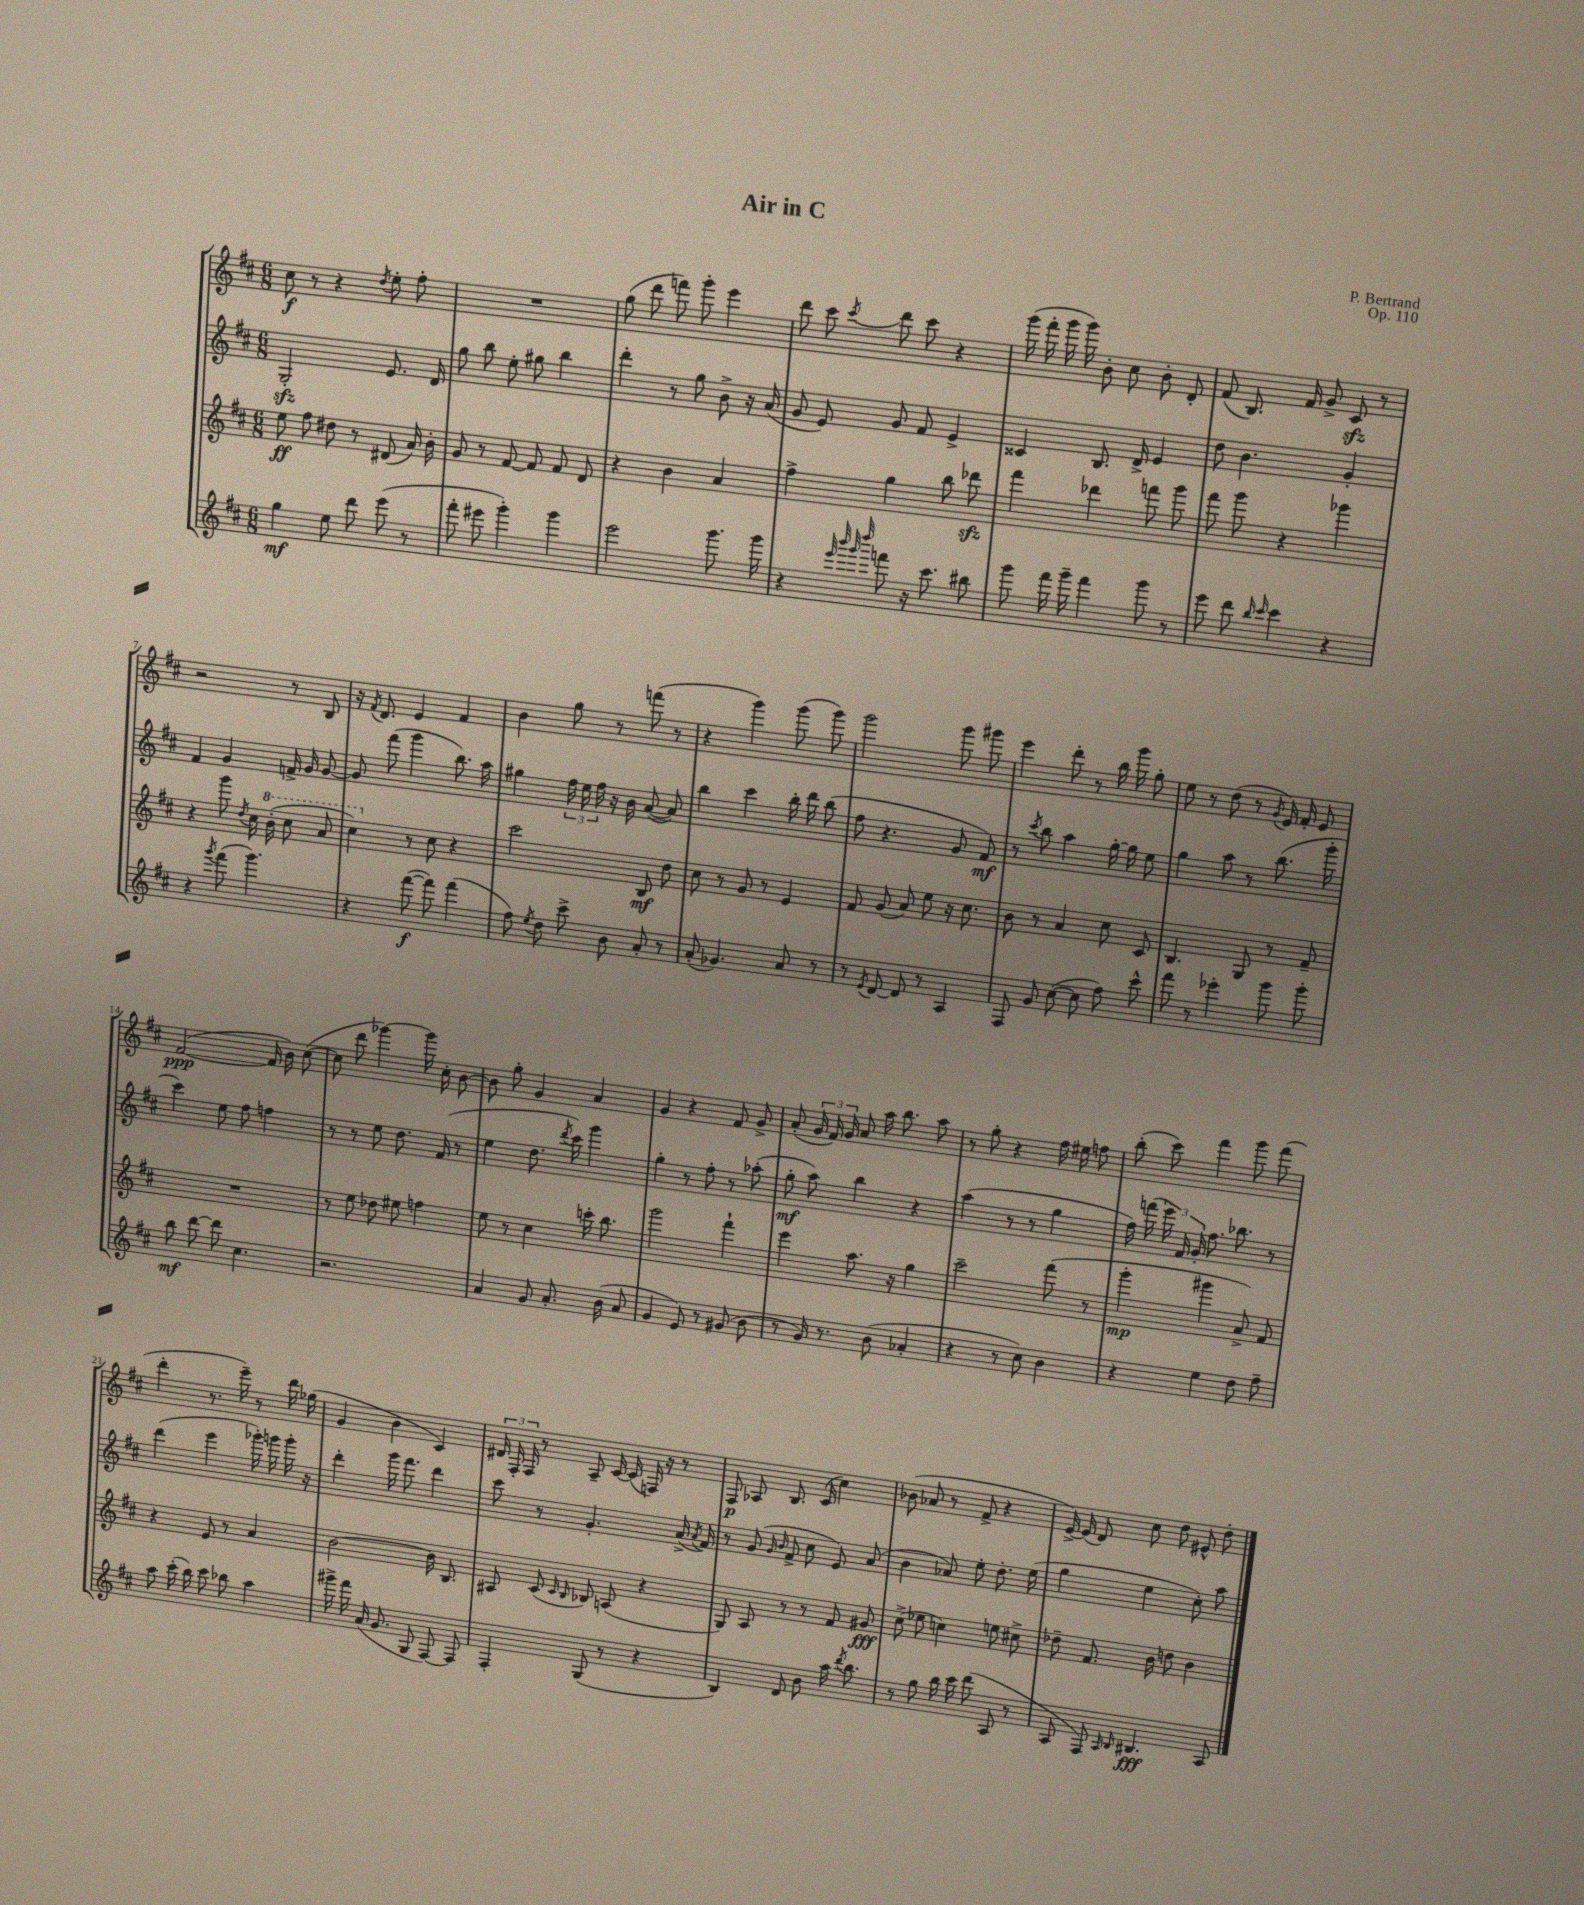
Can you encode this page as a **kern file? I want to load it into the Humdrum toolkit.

**kern	**kern	**kern	**kern
*staff4	*staff3	*staff2	*staff1
*clefG2	*clefG2	*clefG2	*clefG2
*k[f#c#]	*k[f#c#]	*k[f#c#]	*k[f#c#]
*M6/8	*M6/8	*M6/8	*M6/8
4gg	8ee	2G'	8cc#
.	8ff#	.	8r
8ee	8dd#	.	4r
8ddd	8r	.	.
.	.	.	8qdd
(8eee	(8d#	8.e	8ee'
8r	16a)	.	8ff#'
.	16b'	16d	.
=	=	=	=
8fff#'	8g	8gg	2.r
8eee#	8r	8bb	.
4ggg')	[8f#	8ee'	.
.	8f#]	8gg#	.
4ggg	8f#	4bb	.
.	8d	.	.
=	=	=	=
2eee	4r	4ddd'	(8gg
.	.	.	8ddd
.	4b	8r	8fff)
.	.	8gg	8ggg'
8.ggg	4a	8b^	4eee
.	.	16r	.
16ggg	.	(16a	.
=	=	=	=
4r	4ff#^	8g	8ddd
.	.	8e)	8ccc#
32qqeee	.	.	.
32qqbbb	.	.	.
32qqggg	.	.	.
32qqdddd	.	.	8qccc#
8fff	4gg	8g	8ddd
16r	.	8f#	8ccc#
8.ccc#	.	.	.
.	8bb	4e^	4r
8bb#	8ddd-	.	.
=	=	=	=
8ggg	4fff#	4c##	(16ggg
.	.	.	16fff#'
16fff#	.	.	16ggg
16ggg~	.	.	16ggg)
4fff#	4ddd-	8.B	8b'
.	.	.	8cc#
.	.	16d^	.
8ggg	8fff	4e	8b'
8r	8ggg	.	8d'
=	=	=	=
8eee	8fff#	8dd	(8f#
8ddd	8ggg	4.b	8.B)
16qqbb	.	.	.
16qqccc#	.	.	.
4ccc#	4r	.	.
.	.	.	16f#
.	.	.	8g^
4r	4ggg-	4g'	8c#
.	.	.	8r
=	=	=	=
4r	4r	4f#	2r
8qggg	.	.	.
(8fff#	8ggg	4g	.
.	8qdd	.	.
4.ggg)	16cc#	.	.
.	(16bb'	.	.
.	8ccc#	16f^	8r
.	.	16g	.
.	8aa	[8g	8B
=	=	=	=
4r	4ccc#)	8g]	16r
.	.	.	8qf#
.	.	.	8.d
.	.	(8fff#	.
([8fff#	8r	4ggg	4e
8fff#])	8cc#	.	.
(4fff#	4r	8.bb)	4f#
.	.	16aa	.
=	=	=	=
8ff#)	2ccc#	4gg#	4b
8qee	.	.	.
8dd	.	.	.
8ccc#^	.	24ff#	8gg
.	.	24ee	.
.	.	24ff#	.
8b	.	16r	8r
.	.	16b	.
8a'	8B	([8a	(8fff
8r	8dd	8a])	8r
=	=	=	=
(8a'	8cc#	4bb	4r
4.g-)	8r	.	.
.	8g	4ccc#	4ggg)
.	8r	.	.
8a	4e	16bb'	(8ggg
.	.	16ddd	.
8r	.	(8bb	8ggg)
=	=	=	=
8r	8f#	8ff#	2ggg
8qe	.	.	.
[8d	(8g	4.r	.
8d]	8a)	.	.
8r	8ee	.	.
4A	16r	8g	8ggg
.	8.cc#	.	.
.	.	8f#)	8ggg#
=	=	=	=
8F#	8b	8r	4eee
.	.	8qccc#	.
8g	8r	8bb	.
([8cc#	4a	4aa	8ddd'
8cc#]	.	.	8r
8ff#)	8cc#	[16gg'	16bb
.	.	16gg]	16ggg
8ccc#^^	8c#	8ee	8gg'
=	=	=	=
8fff#	4.B	4gg	8ee
8r	.	.	8r
4eee-'	.	8aa	(8dd
.	8G	8r	8r
.	.	.	8qg
8ggg	8r	(8.bb	16e)
.	.	.	16f#'
8ggg'	8f#~	.	8e
.	.	16ggg'	.
=	=	=	=
8bb	2.r	4ccc#)	([2f#
[8ddd	.	.	.
8ddd]	.	8ee	.
4.cc#	.	8ff#	.
.	.	4ff	16f#]
.	.	.	16b)
.	.	.	([8cc#
=	=	=	=
2.r	8r	8r	8cc#]
.	8ee	8r	8ddd
.	8dd-	8ee	[4ggg-)
.	8ee#	8.dd	.
.	4ff	.	16ggg-]
.	.	(16f#	16cc#'
.	.	8r	[8b
=	=	=	=
4a	8ee	4ee	8b]
.	8r	.	8gg'
8g	4cc#	8.dd	4g
8.a'	.	.	.
.	.	8qddd	.
.	.	16ccc#)	.
.	16ccc'	4ggg	4a
(16b	8.bb	.	.
8a	.	.	.
=	=	=	=
4g	2ggg	4gg'	4g
8e)	.	8r	4r
8r	.	8ff#'	.
(8g#	4fff#`	8r	8f#
8b	.	(8aa-'	8g^
=	=	=	=
8r	4eee	8gg'	(8a'
16g)	.	8aa)	24g
.	.	.	24f#)
8.r	.	.	.
.	.	.	24g
.	8.aa	4bb	8a
(8b	.	.	16aa
.	16r	.	8.bb
4a-'	4gg	4r	.
.	.	.	8aa
=	=	=	=
4r	2ccc#~	(4aa	8r
.	.	.	8gg'
8r	.	8r	4r
8cc#)	.	8r	.
4b	(8fff#	4gg	16ff#
.	.	.	16ee#
.	8r	.	8ff
=	=	=	=
4r	4ggg'	16ff#)	(8bb'
.	.	(16fff	.
.	.	24eee)	8ccc#)
.	.	24f#	.
.	.	24g'	.
4ee	4ggg#	8.ff#	4fff#
.	.	8.bb-	.
8dd	8a^)	.	8ggg
8ff#~	8f#	8r	(8fff#
=	=	=	=
8aa	4r	(4ddd	4ddd'
(16ccc#'	.	.	.
16bb)	.	.	.
8ccc#	8e	4eee	8.r
8bb-	8r	.	.
.	.	.	16eee~)
4aa	4a	16ggg-')	8r
.	.	16ggg	.
.	.	16ggg'	16ddd
.	.	16r	(16gg-
=	=	=	=
16ggg#^	[2b	4ddd'	4g
16fff#	.	.	.
(16a	.	.	.
8.g	.	.	.
.	.	16ggg	4b
.	.	8.fff#	.
8G	.	.	.
[8F#)	16b]	4ddd	4c#)
.	8.B	.	.
8F#]	.	.	.
=	=	=	=
4F#'	8A#	8ccc#	24d#
.	.	.	24F#'
.	.	.	24F#
.	(8c#	8r	8r
.	16qqc#	.	.
.	16qqB	.	.
(8G	8B-)	4.g'	8A~
8r	(8A	.	[16c#
.	.	.	(16c#]
4r	4r	.	16F)
.	.	.	16r
.	.	(16a^	8r
.	.	8qa	.
.	.	16f#)	.
=	=	=	=
4B)	8G)	8r	8F#
.	8A	(8g	8A-
.	.	16qqg	.
.	.	16qqb	.
8d	8r	8f#^	8.B
8b	8r	8cc#	.
.	.	.	(16c#
16aa	8f#	8e)	4cc#)
8qddd	.	.	.
8.bb	.	.	.
.	8g#	(8a	.
=	=	=	=
8r	(8cc#^	4b	(8b-
8gg	8ee-	.	8a-
16bb	4cc)	8a-)	8r
16ccc#	.	.	.
(8ddd	.	8ee'	8f#^
8A	8ee	8.dd'	4r
8r	8cc#^	.	.
.	.	(16ee	.
=	=	=	=
8A	8dd-~	4gg	[16e^)
.	.	.	(16e]
8F#)	8.f#	.	8d)
16qqA	.	.	.
16qqB	.	.	.
4.B#	.	4ee	8cc#
.	16b	.	.
.	8dd	.	8dd
.	4b	8cc#')	8e#^^
8A	.	8aa	8dd'
==	==	==	==
*-	*-	*-	*-
